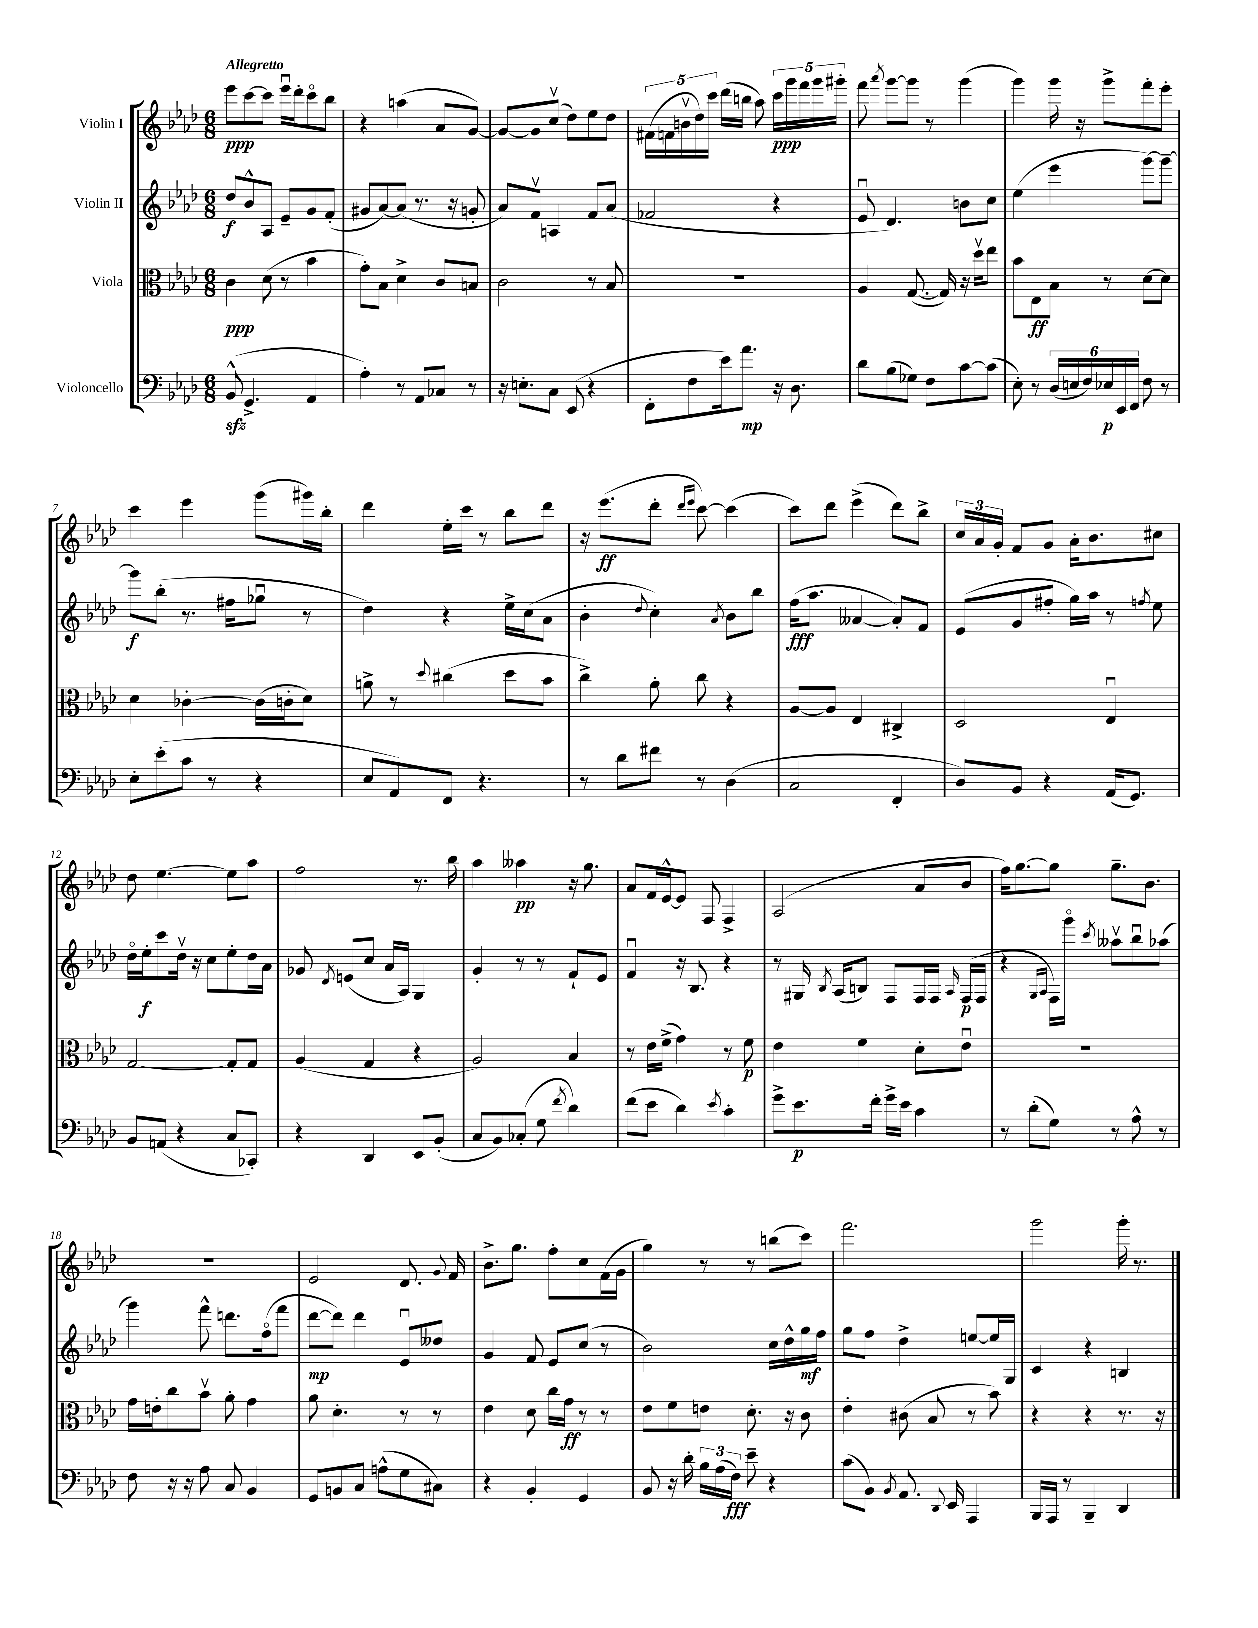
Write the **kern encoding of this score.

**kern	**dynam	**kern	**dynam	**kern	**dynam	**kern	**dynam
*part4	*part4	*part3	*part3	*part2	*part2	*part1	*part1
*staff4	*staff4	*staff3	*staff3	*staff2	*staff2	*staff1	*staff1
*I"Violoncello	*	*I"Viola	*	*I"Violin II	*	*I"Violin I	*
*clefF4	*	*clefC3	*	*clefG2	*	*clefG2	*
*k[b-e-a-d-]	*	*k[b-e-a-d-]	*	*k[b-e-a-d-]	*	*k[b-e-a-d-]	*
*M6/8	*	*M6/8	*	*M6/8	*	*M6/8	*
=1	=1	=1	=1	=1	=1	=1	=1
!	!	!	!	!	!	!LO:TX:a:B:t=Allegretto	!
(8BB-zz^^/	.	4c\	ppp	8dd-/L	f	8eee-\L	ppp
4.GG^/	.	.	.	8b-^^/	.	[8ccc\	.
.	.	(8d-\	.	8A-/J	.	8ccc\J]	.
.	.	8r	.	8e-~/L	.	16eee-u\LL	.
.	.	.	.	.	.	16ddd-'\J	.
4AA-/	.	4b-\	.	8g/	.	8ccc\	.
.	.	.	.	(8f'/J	.	8bb-\J	.
=2	=2	=2	=2	=2	=2	=2	=2
4A-'\)	.	8g'\L)	.	8g#X/L	.	4r	.
.	.	8B-\J	.	[8a-/)	.	.	.
8r	.	4d-^\	.	(8a-/J]	.	(4aan\	.
8AA-/L	.	.	.	8.r	.	.	.
8C-X/J	.	8c/L	.	.	.	8a-/L	.
.	.	.	.	16r	.	.	.
8r	.	8Bn/J	.	8gn'/	.	[8g/J)	.
=3	=3	=3	=3	=3	=3	=3	=3
16r	.	2c\	.	8a-/L)	.	8g/L_	.
8.En'\L	.	.	.	.	.	.	.
.	.	.	.	8fv/J	.	8g/]	.
8C\J	.	.	.	4An/	.	(8ccv/J	.
(8EE-/	.	.	.	.	.	8dd-\L)	.
4r	.	8r	.	8f/L	.	8ee-\	.
.	.	8B-/	.	(8a-/J	.	8dd-\J	.
=4	=4	=4	=4	=4	=4	=4	=4
8FF'\L	.	2.r	.	2f-X/	.	(20f#X\LL	.
.	.	.	.	.	.	20fn\	.
.	.	.	.	.	.	20bnv\	.
8F\	.	.	.	.	.	.	.
.	.	.	.	.	.	20dd-\)	.
.	.	.	.	.	.	20ccc\JJ	.
16e-\k)	.	.	.	.	.	(16ddd-\LL	.
8.a-\J	mp	.	.	.	.	16bbn\JJ	.
.	.	.	.	.	.	8aa-\)	.
16r	.	.	.	4r	.	20ccc\LL	ppp
.	.	.	.	.	.	20ggg\	.
8.D-\	.	.	.	.	.	.	.
.	.	.	.	.	.	20fff\	.
.	.	.	.	.	.	20ggg\	.
.	.	.	.	.	.	20ggg#X'\JJ	.
=5	=5	=5	=5	=5	=5	=5	=5
8d-\L	.	4A-/	.	8e-u/	.	8fff\	.
.	.	.	.	.	.	8qaaa-/	.
(8B-\	.	.	.	4.d-/)	.	[8ggg\L	.
8G-X\J)	.	([8.G/	.	.	.	8ggg\J]	.
8F\L	.	.	.	.	.	8r	.
.	.	16G/])	.	.	.	.	.
[8c\	.	16r	.	8bn\L	.	(4ggg\	.
.	.	16dd-v\KL	.	.	.	.	.
(8c\J]	.	8ee-\J	.	8cc\J	.	.	.
=6	=6	=6	=6	=6	=6	=6	=6
8E-'\)	.	8b-\L	.	(4ee-\	.	4ggg\)	.
8r	.	8E-\	ff	.	.	.	.
(24D-/LL	.	8B-\J	.	4eee-\	.	16ggg\	.
24En/	.	.	.	.	.	.	.
.	.	.	.	.	.	16r	.
24F/)	.	.	.	.	.	.	.
24E-X/	p	8r	.	.	.	8ggg^\L	.
24EE-/	.	.	.	.	.	.	.
24FF/JJ	.	.	.	.	.	.	.
8F\	.	[8d-\L	.	[8ggg\L)	.	8fff'\	.
8r	.	8d-\J]	.	8ggg~\J_	.	8eee-'\J	.
!!LO:LB:g=z
=7	=7	=7	=7	=7	=7	=7	=7
8E-'\L	.	4d-\	.	8ggg\L]	f	4ccc\	.
(8e-'\	.	.	.	(8bb-'\J	.	.	.
8c\J	.	[4c-X'\	.	8.r	.	4eee-\	.
8r	.	.	.	.	.	.	.
.	.	.	.	16ff#X\KL	.	.	.
4r	.	(16c-\LL]	.	8gg-Xu\J	.	(8ggg\L	.
.	.	16cn'\J	.	.	.	.	.
.	.	8d-\J)	.	8r	.	16ggg#X\L)	.
.	.	.	.	.	.	16bb-'\JJ	.
=8	=8	=8	=8	=8	=8	=8	=8
8E-/L	.	8an^\	.	4dd-\)	.	4ddd-\	.
8AA-/)	.	8r	.	.	.	.	.
.	.	8qqdd-/	.	.	.	.	.
8FF/J	.	(4cc#X\	.	4r	.	16ee-'\LL	.
.	.	.	.	.	.	16ccc\JJ	.
4.r	.	.	.	.	.	8r	.
.	.	8dd-\L	.	16ee-^\LL	.	8bb-\L	.
.	.	.	.	(16cc\J	.	.	.
.	.	8b-\J	.	8a-\J	.	8ddd-\J	.
=9	=9	=9	=9	=9	=9	=9	=9
8r	.	4cc^\)	.	4b-'\	.	16r	.
.	.	.	.	.	.	(8.eee-\L	ff
8d-\L	.	.	.	.	.	.	.
.	.	.	.	8qqdd-/	.	.	.
8f#X\J	.	8a-'\	.	4cc'\)	.	8ddd-'\J	.
.	.	.	.	.	.	16qqddd-/LL	.
.	.	.	.	.	.	16qqeee-/JJ	.
8r	.	8cc\	.	.	.	[8ccc\)	.
.	.	.	.	8qa-/	.	.	.
(4D-\	.	4r	.	8b-\L	.	(4ccc\]	.
.	.	.	.	8bb-\J	.	.	.
=10	=10	=10	=10	=10	=10	=10	=10
2C/	.	[8A-/L	.	(16ff\KL	fff	8ccc\L)	.
.	.	.	.	8.aa-\J	.	.	.
.	.	8A-/J]	.	.	.	8ddd-\J	.
.	.	4E-/	.	[4a--X/	.	(4eee-^\	.
4FF'/	.	4C#X^/	.	8a--'/L])	.	8ddd-\L)	.
.	.	.	.	8f/J	.	8bb-^\J	.
=11	=11	=11	=11	=11	=11	=11	=11
8D-/L)	.	2D-/	.	(8e-/L	.	24cc/LL	.
.	.	.	.	.	.	24a-/	.
.	.	.	.	.	.	24g'/JJ	.
8BB-/J	.	.	.	8g/	.	8f/L	.
4r	.	.	.	8ff#X'/J	.	8g/J	.
.	.	.	.	16gg\LL)	.	16a-'\KL	.
.	.	.	.	16aa-\JJ	.	8.b-\	.
(16AA-/KL	.	4E-u/	.	8r	.	.	.
8.GG/J)	.	.	.	.	.	.	.
.	.	.	.	8qffn/	.	.	.
.	.	.	.	8ee-\	.	8cc#X\J	.
!!LO:LB:g=z
=12	=12	=12	=12	=12	=12	=12	=12
8BB-/L	.	[2G/	.	16dd-\LL	.	8dd-\	.
.	.	.	.	16ee-'\J	f	.	.
(8AAn/J	.	.	.	8ccc\	.	[4.ee-\	.
4r	.	.	.	16dd-v\Jk	.	.	.
.	.	.	.	16r	.	.	.
.	.	.	.	8cc\L	.	.	.
8C/L	.	8G'/L]	.	8ee-'\	.	8ee-\L]	.
8CC-X'/J)	.	8G/J	.	16dd-\L	.	8aa-\J	.
.	.	.	.	16a-\JJ	.	.	.
=13	=13	=13	=13	=13	=13	=13	=13
4r	.	(4A-/	.	8g-X/	.	2ff\	.
.	.	.	.	8qd-/	.	.	.
.	.	.	.	(8en/L	.	.	.
4DD-/	.	4G/	.	8cc/J	.	.	.
.	.	.	.	16a-/LL	.	.	.
.	.	.	.	16A-/JJ)	.	.	.
8EE-/L	.	4r	.	4G/	.	8.r	.
(8BB-'/J	.	.	.	.	.	.	.
.	.	.	.	.	.	16bb-\	.
=14	=14	=14	=14	=14	=14	=14	=14
8C/L	.	2A-/)	.	4g'/	.	4aa-\	.
8BB-/)	.	.	.	.	.	.	.
(8C-X'/J	.	.	.	8r	.	4aa--X\	pp
8G\	.	.	.	8r	.	.	.
8qf/	.	.	.	.	.	.	.
4d-\)	.	4B-/	.	8f`/L	.	16r	.
.	.	.	.	.	.	8.gg\	.
.	.	.	.	8e-/J	.	.	.
=15	=15	=15	=15	=15	=15	=15	=15
(8f\L	.	8r	.	4fu/	.	8a-/L	.
8e-\J	.	16e-\LL	.	.	.	16f/L	.
.	.	(16f^\JJ	.	.	.	[16e-^^/J	.
4d-\)	.	4g\)	.	16r	.	8e-/J]	.
.	.	.	.	8.B-/	.	.	.
.	.	.	.	.	.	8F/	.
8qe-/	.	.	.	.	.	.	.
4c'\	.	8r	.	4r	.	4F^/	.
.	.	8f\	p	.	.	.	.
=16	=16	=16	=16	=16	=16	=16	=16
8g^\L	.	4e-\	.	8r	.	(2A-/	.
8.e-\	p	.	.	16G#X/	.	.	.
.	.	.	.	8qB-/	.	.	.
.	.	.	.	(16A-/KL	.	.	.
.	.	4f\	.	8Bn/J)	.	.	.
16f'\Jk	.	.	.	.	.	.	.
16g^\LL	.	.	.	8F/L	.	.	.
16e-\JJ	.	.	.	.	.	.	.
4c\	.	8d-'\L	.	16F/L	.	8a-/L	.
.	.	.	.	16F/JJ	.	.	.
.	.	.	.	16qqA-/	.	.	.
.	.	8e-u\J	.	(16F/LL	p	8b-/J	.
.	.	.	.	16F/JJ	.	.	.
=17	=17	=17	=17	=17	=17	=17	=17
8r	.	2.r	.	4r	.	16ff\KL)	.
.	.	.	.	.	.	[8.gg\	.
(8d-'\L	.	.	.	.	.	.	.
.	.	.	.	16qqG/LL	.	.	.
.	.	.	.	16qqA-/JJ	.	.	.
8G\J)	.	.	.	16F\LL)	.	8gg\J]	.
.	.	.	.	16ggg\JJ	.	.	.
.	.	.	.	8qccc/	.	.	.
8r	.	.	.	8aa--Xv\L	.	8.gg~\L	.
8A-^^\	.	.	.	8bb-u\	.	.	.
.	.	.	.	.	.	8.b-\J	.
8r	.	.	.	(8aa-X\J	.	.	.
!!LO:LB:g=z
=18	=18	=18	=18	=18	=18	=18	=18
8F\	.	16g\LL	.	4ggg\)	.	2.r	.
.	.	16en'\J	.	.	.	.	.
16r	.	8cc\	.	.	.	.	.
16r	.	.	.	.	.	.	.
8A-\	.	8b-v\J	.	8fff^^\	.	.	.
8C/	.	8a-'\	.	8.dddn\L	.	.	.
4BB-/	.	4g\	.	.	.	.	.
.	.	.	.	(16ff\k	.	.	.
.	.	.	.	8fff\J	.	.	.
=19	=19	=19	=19	=19	=19	=19	=19
8GG/L	.	8a-\	.	[8ddd-\L	mp	2e-/	.
8BBn/	.	4.d-'\	.	8ddd-\J])	.	.	.
8C/J	.	.	.	4ddd-\	.	.	.
(8An^^\L	.	.	.	.	.	.	.
8G\	.	8r	.	8e-u/L	.	8.d-/	.
8C#X\J)	.	8r	.	8dd--X/J	.	.	.
.	.	.	.	.	.	8qqg/	.
.	.	.	.	.	.	16f/	.
=20	=20	=20	=20	=20	=20	=20	=20
4r	.	4e-\	.	4g/	.	8.b-^\L	.
.	.	.	.	.	.	8.gg\J	.
4BB-'/	.	8d-\	.	8f/	.	.	.
.	.	16cc\LL	.	8e-/L	.	8ff'\L	.
.	.	16g\JJ	ff	.	.	.	.
4GG/	.	8r	.	(8cc/J	.	8cc\	.
.	.	8r	.	8r	.	(16f\L	.
.	.	.	.	.	.	16g\JJ	.
=21	=21	=21	=21	=21	=21	=21	=21
8BB-/	.	8e-\L	.	2b-\)	.	4gg\)	.
16r	.	8f\	.	.	.	.	.
16d-'\	.	.	.	.	.	.	.
24B-\LL	.	8en\J	.	.	.	8r	.
(24A-\	.	.	.	.	.	.	.
24F\JJ)	fff	.	.	.	.	.	.
8e-~\	.	8.d-'\	.	.	.	8r	.
4r	.	.	.	16cc\LL	.	(8bbn\L	.
.	.	16r	.	16dd-^^\	.	.	.
.	.	8c\	.	16gg\	mf	8ccc\J)	.
.	.	.	.	16ff\JJ	.	.	.
=22	=22	=22	=22	=22	=22	=22	=22
(8c\L	.	4e-'\	.	8gg\L	.	2.fff\	.
8BB-\J)	.	.	.	8ff\J	.	.	.
8qBB-/	.	.	.	.	.	.	.
8.AA-/	.	(8c#X\	.	4dd-^\	.	.	.
.	.	8B-/	.	.	.	.	.
8qqDD-/	.	.	.	.	.	.	.
16EE-/	.	.	.	.	.	.	.
4AAA-/	.	8r	.	[8een/L	.	.	.
.	.	8b-\)	.	16ee/L]	.	.	.
.	.	.	.	16G/JJ	.	.	.
=23	=23	=23	=23	=23	=23	=23	=23
16BBB-/LL	.	4r	.	4c/	.	2ggg\	.
16AAA-/JJ	.	.	.	.	.	.	.
8r	.	.	.	.	.	.	.
4BBB-~/	.	4r	.	4r	.	.	.
4DD-/	.	8.r	.	4Bn/	.	16ggg'\	.
.	.	.	.	.	.	8.r	.
.	.	16r	.	.	.	.	.
==	==	==	==	==	==	==	==
*-	*-	*-	*-	*-	*-	*-	*-
